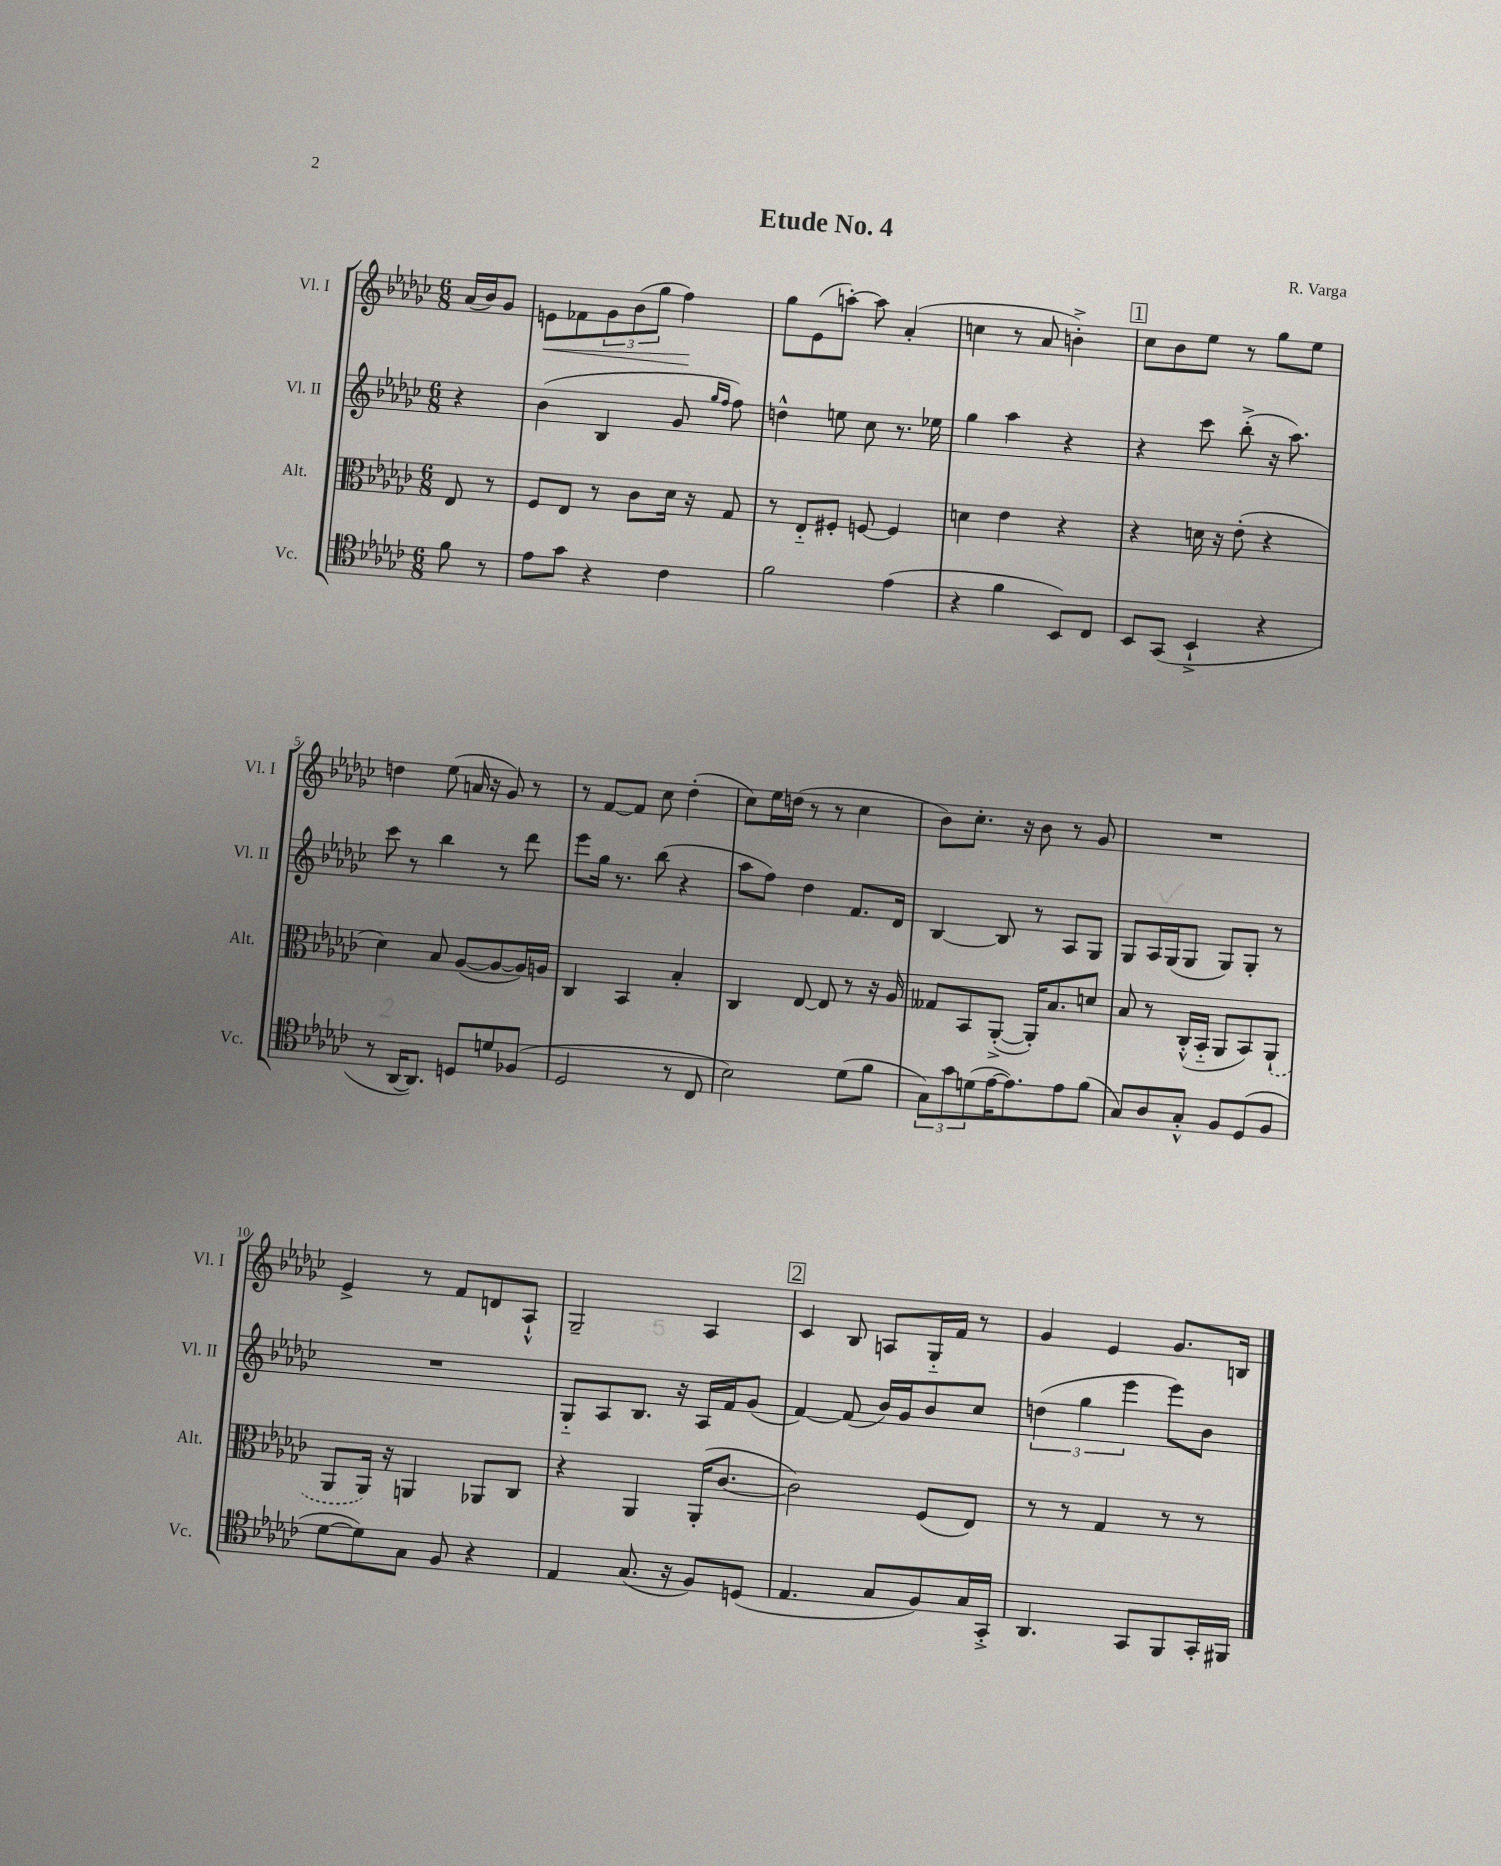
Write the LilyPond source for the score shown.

\header { title = "Etude No. 4" composer = "R. Varga" }
<<
\new StaffGroup <<
\new Staff = "s0" \with { instrumentName = "Vl. I" shortInstrumentName = "Vl. I" } {
    \clef treble \key ges \major \numericTimeSignature \time 6/8 \partial 4
    aes'16( bes'16) ges'8 |
    e'8\< fes'8 \tuplet 3/2 { ges'8 bes'8( ges''8 } f''4\!) |
    ges''8 ees'8( a''8~-.) a''8 aes'4-.( |
    c''4 r8 aes'8 b'4-.->) |
    \mark \markup { \box "1" } ces''8 bes'8 ees''8 r8 ges''8 ees''8 |
    d''4 ees''8( a'16 r16 ges'8) r8 |
    r8 f'8~ f'8 ces''8 des''4-.( |
    ces''8) ees''16 d''16( r8 r8 ces''4 |
    bes'8) ces''8.-. r16 bes'8 r8 ges'8 |
    R2. |
    ees'4-> r8 f'8 d'8 aes8-!-^ |
    ges2-- aes4 |
    \mark \markup { \box "2" } ces'4 bes8 a8 ges16-_ f'16 r8 |
    ges'4 ees'4 ges'8. b16 \bar "|." |
}
\new Staff = "s1" \with { instrumentName = "Vl. II" shortInstrumentName = "Vl. II" } {
    \clef treble \key ges \major \numericTimeSignature \time 6/8 \partial 4
    r4 |
    bes'4( bes4 ges'8 \grace { ges''16 f''16 } f''8) |
    d''4-^ e''8 ces''8 r8. ees''16 |
    ges''4 aes''4 r4 |
    \mark \markup { \box "1" } r4 ces'''8 bes''8-.->( r16 aes''8.) |
    ces'''8 r8 bes''4 r8 des'''8 |
    ees'''8 ges''16 r8. bes''8( r4 |
    aes''8 f''8) des''4 f'8. des'16 |
    bes4~ bes8 r8 aes8 ges8 |
    ges8 aes16 ges16( ges8 ges8) ges8-. r8 |
    R2. |
    ges8-_ aes8 bes8. r16 aes16 f'16 ges'8( |
    \mark \markup { \box "2" } f'4~) f'8( bes'16) ges'16 bes'8 ces''8 |
    \tuplet 3/2 { d''4( ges''4 ees'''4 } ees'''8) bes'8 \bar "|." |
}
\new Staff = "s2" \with { instrumentName = "Alt." shortInstrumentName = "Alt." } {
    \clef alto \key ges \major \numericTimeSignature \time 6/8 \partial 4
    ees8 r8 |
    f8 ees8 r8 ces'8 des'16 r16 ges8 |
    r8 ees8-_ fis8-. f8~ f4 |
    d'4 ees'4 r4 |
    \mark \markup { \box "1" } r4 d'16 r16 ees'8-.( r4 |
    des'4) bes8 aes8~( aes8~ aes16) a16 |
    ces4 bes,4 bes4-. |
    ces4 ees8~ ees8 r8 r16 aes16 |
    geses8 bes,8 aes,8~-.->( aes,16-.) bes8. d'8 |
    bes8 r8 ces16-.-^( bes,16-_ aes,8 bes,8) \once \slurDashed aes,8-!( |
    aes,8 aes,16) r16 a,4 aes,8 ces8 |
    r4 aes,4 aes,16-.( ces'8.~ |
    \mark \markup { \box "2" } ces'2) f8( ees8) |
    r8 r8 ges4 r8 r8 \bar "|." |
}
\new Staff = "s3" \with { instrumentName = "Vc." shortInstrumentName = "Vc." } {
    \clef tenor \key ges \major \numericTimeSignature \time 6/8 \partial 4
    f'8 r8 |
    ees'8 ges'8 r4 ces'4 |
    f'2 ees'4( |
    r4 f'4 bes,8) ces8 |
    \mark \markup { \box "1" } bes,8 ges,8( bes,4-!-> r4 |
    r8 aes,16~ aes,8.) d8 d'8 fes8( |
    des2 r8 ces8 |
    bes2) des'8( f'8 |
    \tuplet 3/2 { ges8) ges'8 d'8( } ees'16~ ees'8.) ees'8 f'8( |
    ges8) aes8 ges8-.-^ f8 des8( f8 |
    des'8~ des'8) ges8 f8 r4 |
    ees4 ges8.( r16 f8) d8( |
    \mark \markup { \box "2" } ees4. ges8 f8) ges16 ges,16-.-> |
    aes,4. ges,8 f,8 ges,16-. fis,16 \bar "|." |
}
>>
>>
